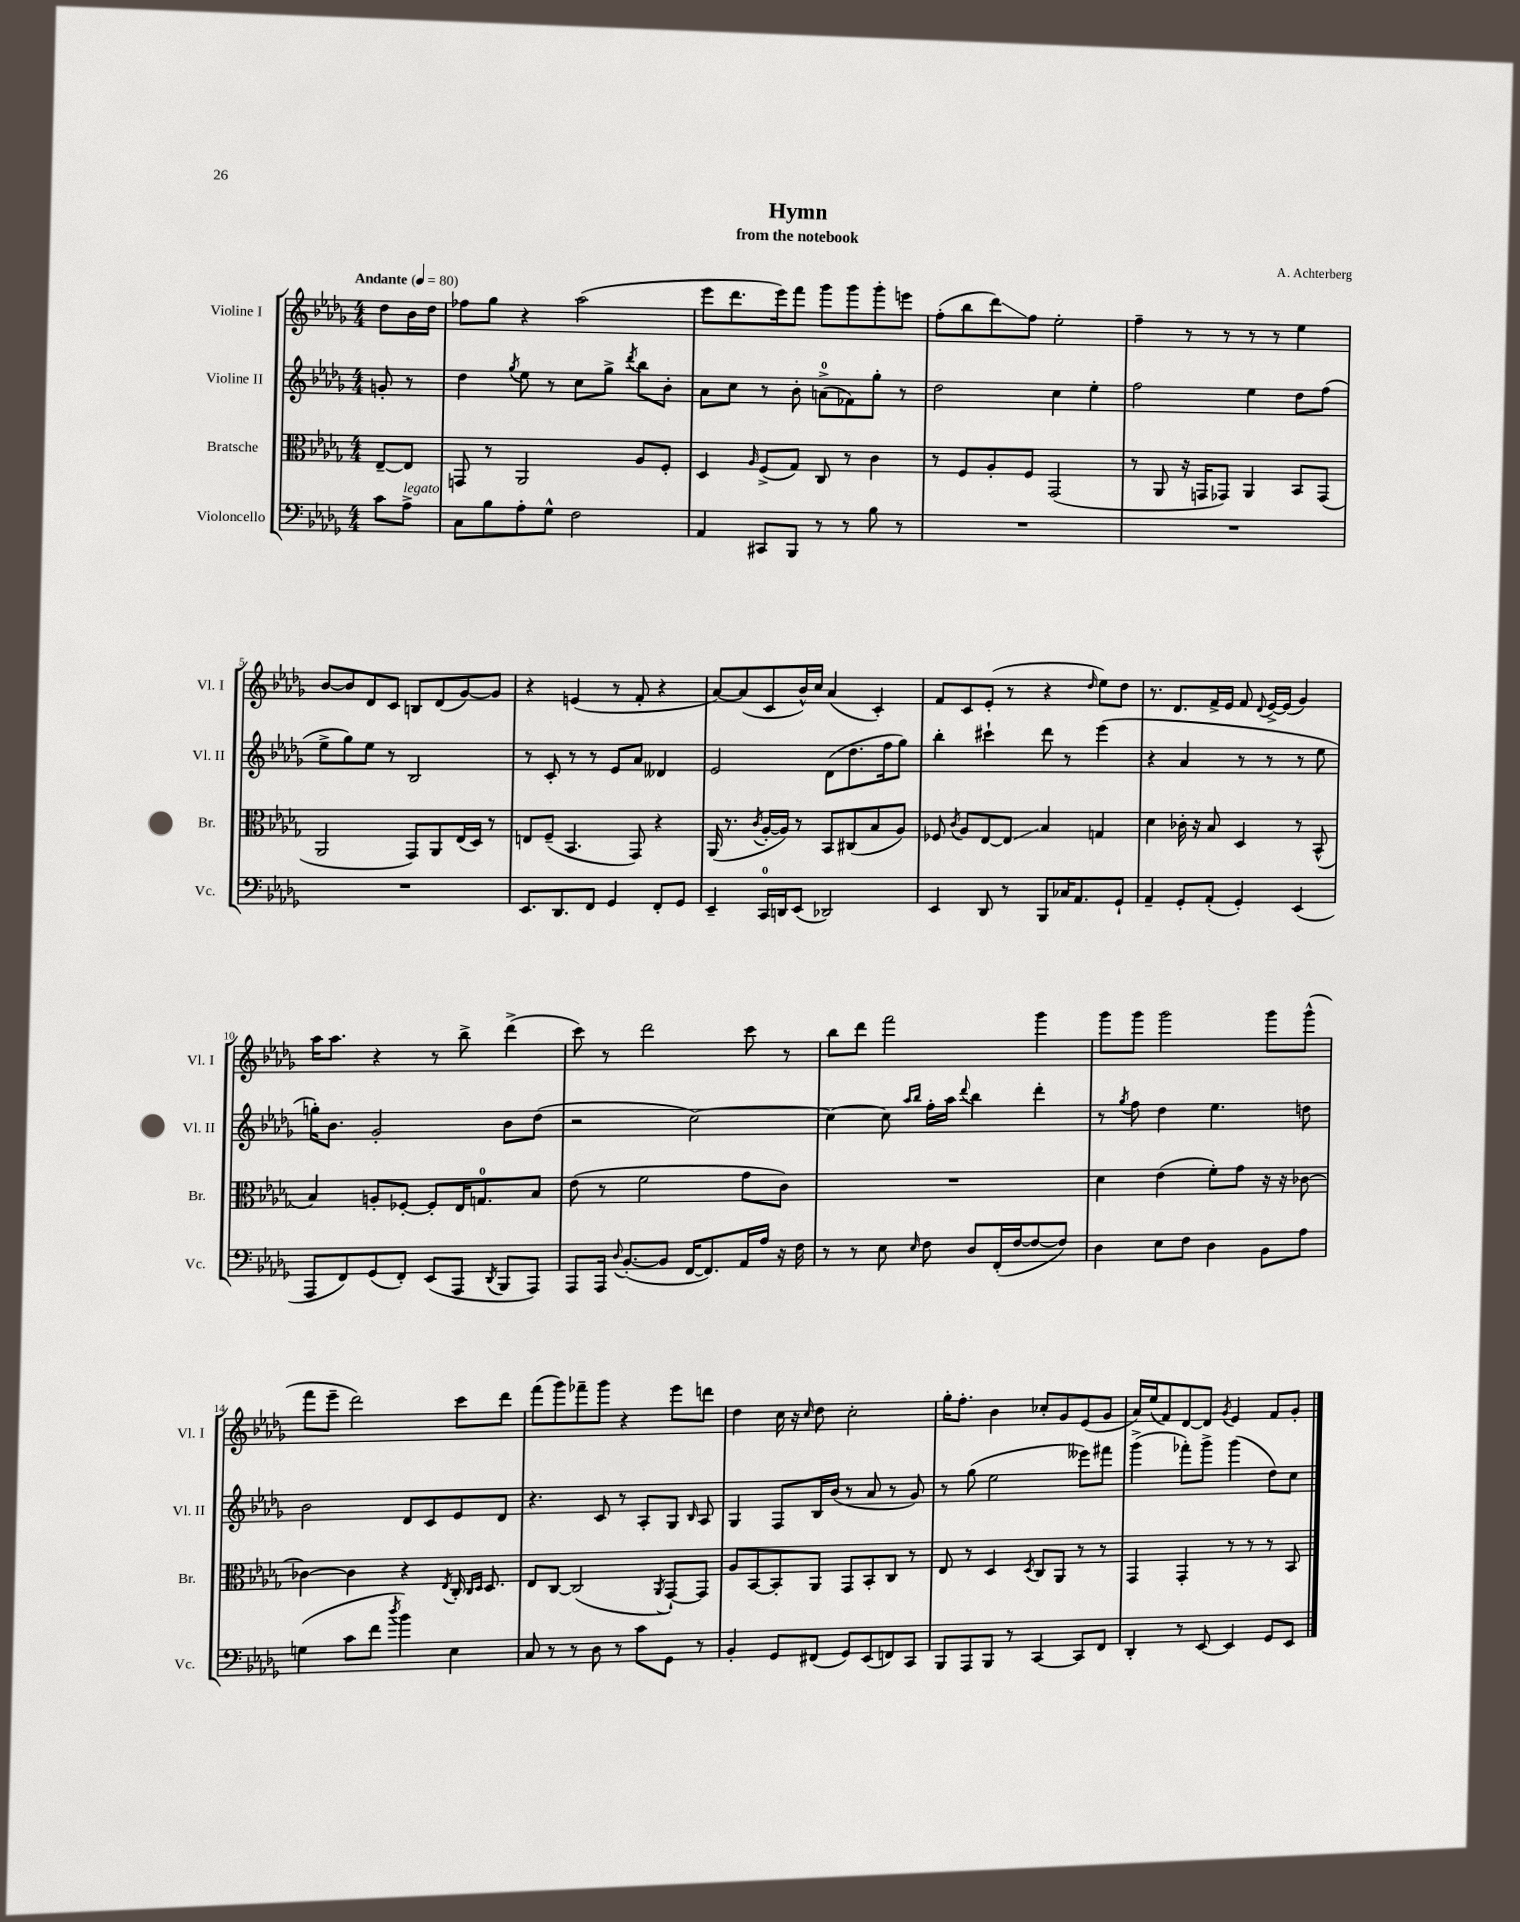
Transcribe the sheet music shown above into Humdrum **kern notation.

**kern	**kern	**kern	**kern
*staff4	*staff3	*staff2	*staff1
*clefF4	*clefC3	*clefG2	*clefG2
*k[b-e-a-d-g-]	*k[b-e-a-d-g-]	*k[b-e-a-d-g-]	*k[b-e-a-d-g-]
*M4/4	*M4/4	*M4/4	*M4/4
*MM80	*MM80	*MM80	*MM80
8c\L	[8E-~/L	8g'/	8dd-\L
8A-^\J	8E-/]J	8r	16b-\L
.	.	.	16dd-\JJ
=	=	=	=
8C\L	8GG/	4dd-\	8ff-\L
8B-\	8r	.	8gg-\J
.	.	8qgg-/	.
8A-'\	2AA-/	8ee-\	4r
8G-^^\J	.	8r	.
2F\	.	8cc\L	(2aa-\
.	.	8gg-^\J	.
.	.	8qddd-/	.
.	8A-/L	8bb-\L	.
.	8F'/J	8b-'\J	.
=	=	=	=
4AA-/	4D-/	8a-\L	8eee-\L
.	.	8cc\J	8.ddd-\
.	16qqA-/	.	.
8CC#/L	(8F^/L	8r	.
.	.	.	16eee-\k)
8BBB-/J	8G-/J)	8b-'\	8fff\J
8r	8C/	(8a^\L	8ggg-\L
8r	8r	8f-\)	8ggg-\
8B-\	4c\	8gg-'\J	8ggg-'\
8r	.	8r	8eee\J
=	=	=	=
1r	8r	2dd-\	(8ff'\L
.	8F/L	.	8bb-\
.	8A-'/	.	8ddd-\)
.	8F/J	.	8ff\J
.	(2GG-/	4cc\	2ee-'\
.	.	4ee-'\	.
=	=	=	=
1r	8r	2ff\	4ff~\
.	8AA-/	.	.
.	16r	.	8r
.	16GG/LK	.	.
.	8GG-/J)	.	8r
.	4AA-/	4ee-\	8r
.	.	.	8r
.	8BB-/L	8dd-\L	4ee-\
.	(8GG-/J	(8ff\J	.
=	=	=	=
1r	2AA-/	8ee-^\L	[8b-/L
.	.	8gg-\)	8b-/]
.	.	8ee-\J	8d-/
.	.	8r	8c/J
.	8GG-/L)	2B-/	8B/L
.	8AA-/	.	(8d-/
.	(16E-/L	.	[8g-/)
.	16D-/JJ)	.	.
.	8r	.	8g-/]J
=	=	=	=
8.EE-/L	8E/L	8r	4r
.	(8F~/J	8c'/	.
8.DD-/	.	.	.
.	4.BB-/	8r	(4e/
8FF/J	.	8r	.
4GG-/	.	8e-/L	8r
.	8GG-/)	8a-/J	8f'/
8FF'/L	4r	4d--/	4r
8GG-/J	.	.	.
=	=	=	=
4EE-~/	(16AA-/	2e-/	[8a-/L)
.	8.r	.	.
.	.	.	(8a-/]
.	8qc/	.	.
16CC/LL	[16A-'/LL	.	8c/
16DD/J	16A-/]JJ)	.	.
(8EE-/J	8r	.	16b-^^/L)
.	.	.	16cc/JJ
2DD-/)	8BB-/L	(8d-\L	(4a-/
.	(8C#/	8.dd-\	.
.	8B-/	.	4c'/)
.	.	16ff\k	.
.	8A-/J)	8gg-\J)	.
=	=	=	=
4EE-/	8F-/	4bb-'\	8f/L
.	8qc/	.	.
.	8A-/L	.	8c/
8DD-/	[8E-/	4ccc#`\	(8e-'/J
8r	8E-/]J	.	8r
8BBB-/L	4B-/	8ddd-\	4r
16C-/K	.	8r	.
8.AA-/	.	.	.
.	.	.	16qqdd-/
.	4G/	(4eee-\	8ee-\L)
8GG-`/J	.	.	8dd-\J
=	=	=	=
4AA-~/	4d-\	4r	8.r
.	.	.	8.d-/L
8GG-'/L	16c-'\	4a-/	.
.	16r	.	.
(8AA-'/J	8B-/	.	16f^/L
.	.	.	16e-/JJ
4GG-'/)	4D-/	8r	8f/
.	.	.	8qqd-/
.	.	8r	[16e-^/LL
.	.	.	(16e-/]JJ
(4EE-/	8r	8r	4g-/)
.	(8BB-^^/	8ee-\	.
=	=	=	=
8AAA-/L	4B-/)	16gg'\LK)	16aa-\LK
.	.	8.b-\J	8.aa-\J
8FF/)	.	.	.
(8GG-/	8A'/L	2g-'/	4r
8FF'/J)	[8F-'/J	.	.
(8EE-/L	8F-'/]L	.	8r
8AAA-/J	16E-/K	.	8bb-^\
.	8.G/	.	.
8qDD-/	.	.	.
8BBB-/L	.	8b-\L	(4ddd-^\
8AAA-/J)	8B-/J	(8dd-\J	.
=	=	=	=
8AAA-/L	(8e-\	2r	8ccc\)
16AAA-/Jk	8r	.	8r
8qqD-/	.	.	.
([8.BB-'/L	.	.	.
.	2f\	.	2ddd-\
8BB-/]J	.	.	.
[16FF/LK	.	[2cc\)	.
8.FF/])	.	.	.
16AA-/L	8g-\L	.	8ccc\
16A-/JJ	.	.	.
16r	8c\J)	.	8r
16F\	.	.	.
=	=	=	=
8r	1r	4cc\_	8bb-\L
8r	.	.	8ddd-\J
8E-\	.	8cc\]	2fff\
.	.	16qqaa-/LL	.
16qqE-/	.	16qqbb-/JJ	.
8F\	.	16ff'\LL	.
.	.	16aa-\JJ	.
.	.	8qqddd-/	.
8D-/L	.	4bb-\	.
(16FF'/L	.	.	.
[16F/J	.	.	.
8F/_	.	4ddd-'\	4ggg-\
8F/]J)	.	.	.
=	=	=	=
4D-\	4d-\	8r	8ggg-\L
.	.	8qgg-/	.
.	.	8ff\	8ggg-\J
8E-\L	(4e-\	4dd-\	2ggg-\
8F\J	.	.	.
4D-\	8f'\L)	4.ee-\	.
.	8g-\J	.	.
8BB-\L	16r	.	8ggg-\L
.	16r	.	.
8A-\J	[8c-\	8dd\	(8ggg-^^\J
=	=	=	=
(4G\	4c-\_	2b-\	8fff\L
.	.	.	8eee-~\J
8c\L	4c-\]	.	2ddd-\)
8f\J	.	.	.
8qdd-/	.	.	.
4b-\)	4r	8d-/L	.
.	.	8c/	.
.	8qE-/	.	.
4E-\	16C'/	8e-/	8ccc\L
.	16qqC/LL	.	.
.	16qqD-/JJ	.	.
.	8.D-/	.	.
.	.	8d-/J	8ddd-\J
=	=	=	=
8C/	8E-/L	4.r	(8fff\L
8r	[8C/J	.	8ggg-\)
8r	(2C/]	.	8fff-~\
8D-\	.	8c/	8ggg-\J
8r	.	8r	4r
8c\L	.	8A-'/L	.
.	8qAA-/	.	.
8GG-\J	[8GG-`/L)	8G-/J	8eee-\L
.	.	16qqB-/	.
8r	8GG-/]J	8A-/	8ddd\J
=	=	=	=
4BB-'/	8A-/L	4G-/	4dd-\
.	[8BB-/	.	.
8GG-/L	8BB-'/]	8F/L	16cc\
.	.	.	16r
.	.	.	16qqcc/
(8FF#/J	8AA-/J	16B-/L	8dd-\
.	.	(16b-/JJ	.
8GG-/L)	8GG-/L	8r	2cc'\
(8EE-/	8BB-'/	8a-/	.
8FF/)	8C/J	8r	.
8CC/J	8r	8g-/)	.
=	=	=	=
8BBB-/L	8E-/	8r	16gg-'\LK
.	.	.	8.ff'\J
8AAA-/	8r	(8gg-\	.
8BBB-/J	4D-/	2ee-\	4b-\
8r	.	.	.
.	8qD-/	.	.
[4CC/	8C/L	.	8cc-'/L
.	8AA-/J	.	8g-/
8CC/]L	8r	8eee--\L)	(8e-/
8FF/J	8r	8fff#\J	8g-/J
=	=	=	=
4DD-'/	4GG-/	(4ggg-^\	16a-/LL)
.	.	.	(16ee-/J
.	.	.	8f/)
8r	4GG-'/	8fff-'\L)	[8d-/
[8EE-/	.	8ggg-^\J	8d-/]J
.	.	.	8qg-/
4EE-/]	8r	(4ggg-\	4e-/
.	8r	.	.
8GG-/L	8r	8dd-\L)	8f/L
8EE-/J	8BB-/	8cc\J	8g-'/J
==	==	==	==
*-	*-	*-	*-
